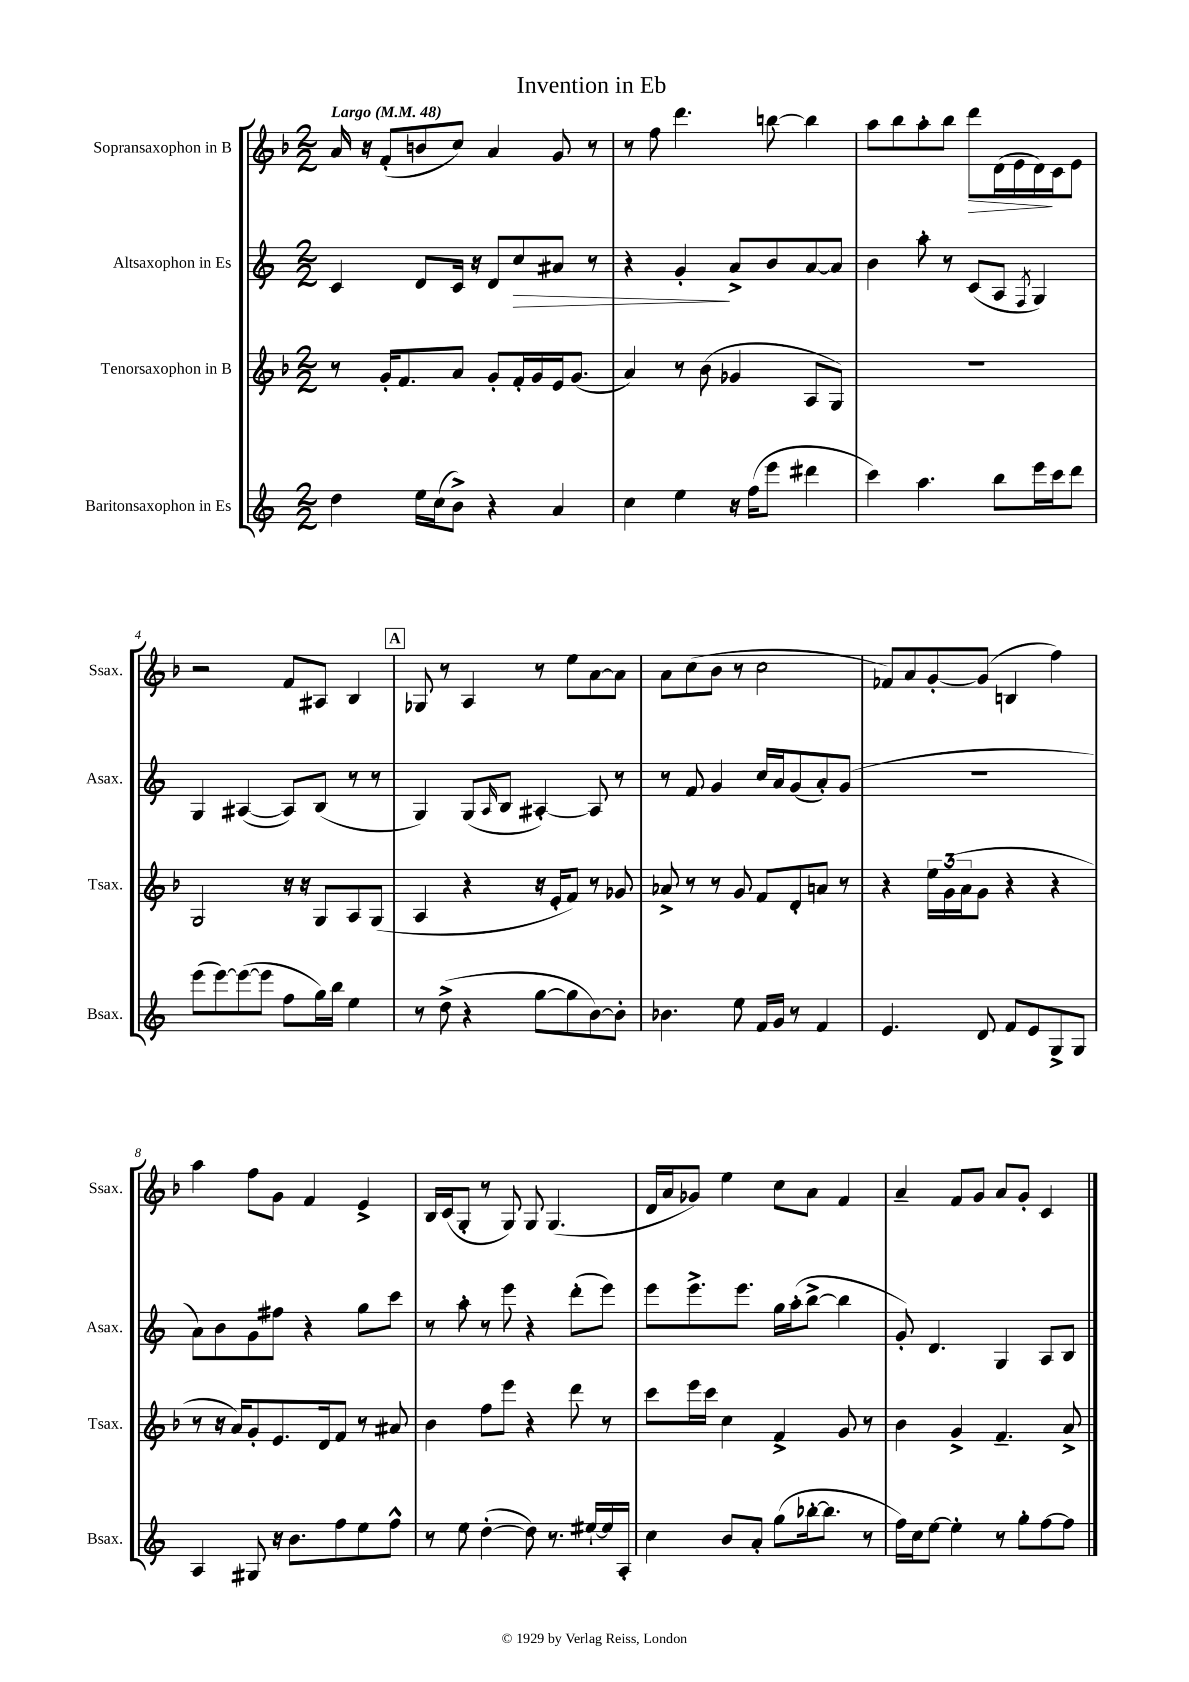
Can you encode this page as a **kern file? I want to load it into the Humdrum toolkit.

**kern	**kern	**kern	**kern
*staff4	*staff3	*staff2	*staff1
*clefG2	*clefG2	*clefG2	*clefG2
*k[]	*k[b-]	*k[]	*k[b-]
*M2/2	*M2/2	*M2/2	*M2/2
*MM48	*MM48	*MM48	*MM48
4dd	8r	4c	16a
.	.	.	16r
.	16g'	.	(8f'
.	8.f	.	.
16ee	.	8d	8b
(16cc	.	.	.
8b^)	8a	16c	8cc)
.	.	16r	.
4r	8g'	8d	4a
.	16f'	8cc	.
.	16g	.	.
4a	16e	8a#	8g
.	(8.g	.	.
.	.	8r	8r
=	=	=	=
4cc	4a)	4r	8r
.	.	.	8ff
4ee	8r	4g'	4.ddd
.	(8b-	.	.
16r	4g-	8a^	.
(16ff	.	.	.
8eee	.	8b	[8bb
4ddd#	8A	[8a	4bb]
.	8G)	8a]	.
=	=	=	=
4ccc)	1r	4b	8aa
.	.	.	8bb-
4.aa	.	8aa'	8aa'
.	.	8r	8bb-
.	.	(8c	8ddd
8bb	.	8A	(16d
.	.	.	16e
.	.	8qF	.
16eee	.	4G)	16d)
16ccc	.	.	16c
8ddd	.	.	8e
=	=	=	=
(8eee	2G	4G	2r
[8eee)	.	.	.
(8eee_	.	([4A#	.
8eee]	.	.	.
8ff	16r	8A#])	8f
.	16r	.	.
16gg)	8G	(8B	8A#
16bb	.	.	.
4ee	8A	8r	4B-
.	(8G	8r	.
=	=	=	=
8r	4A	4G)	8G-
(8dd^	.	.	8r
4r	4r	(8G	4A
.	.	16qqA	.
.	.	8B	.
[8gg	16r	[4A#')	8r
.	16e'	.	.
8gg]	8f)	.	8ee
[8b)	8r	8A#]	[8a
8b']	8g-	8r	8a]
=	=	=	=
4.b-	8a-^	8r	8a
.	8r	8f	(8cc
.	8r	4g	8b-
8ee	8g	.	8r
16f	8f	16cc	2cc
16g	.	16a	.
8r	8d'	(8g	.
4f	8a	8a')	.
.	8r	(8g	.
=	=	=	=
4.e	4r	1r	8f-)
.	.	.	8a
.	24ee	.	[8g'
.	(24g	.	.
.	24a	.	.
8d	8g	.	(8g]
8f	4r	.	4B
8e	.	.	.
8G^	4r	.	4ff)
8G	.	.	.
=	=	=	=
4A	8r	8a)	4aa
.	16r	8b	.
.	16a)	.	.
8G#	8g'	8g	8ff
16r	8.e	8ff#	8g
8.b	.	.	.
.	.	4r	4f
.	16d	.	.
8ff	8f	.	.
8ee	8r	8gg	4e^
8ff^^	8a#	8ccc	.
=	=	=	=
8r	4b-	8r	16B-
.	.	.	(16c
8ee	.	8aa'	8G'
([4dd'	8ff	8r	8r
.	8eee	8eee	8G)
8dd])	4r	4r	8G
8.r	.	.	(4.G
.	8ddd	(8ddd'	.
[16ee#`	.	.	.
16ee#]	8r	8eee)	.
16A'	.	.	.
=	=	=	=
4cc	8ccc	8eee	16d
.	.	.	16a
.	16eee	8.eee^	8g-)
.	16ccc	.	.
8b	4cc	.	4ee
.	.	8.eee	.
8a'	.	.	.
(8gg	4f^	16gg	8cc
.	.	(16aa'	.
[16bb-'	.	[8bb^	8a
8.bb-]	.	.	.
.	8g	4bb]	4f
8r	8r	.	.
=	=	=	=
16ff)	4b-	8g')	4a~
16cc	.	.	.
[8ee	.	4.d	.
4ee']	4g^	.	8f
.	.	.	8g
8r	4.f~	4G	8a
8gg'	.	.	8g'
[8ff	.	8A	4c
8ff]	8a^	8B	.
==	==	==	==
*-	*-	*-	*-
